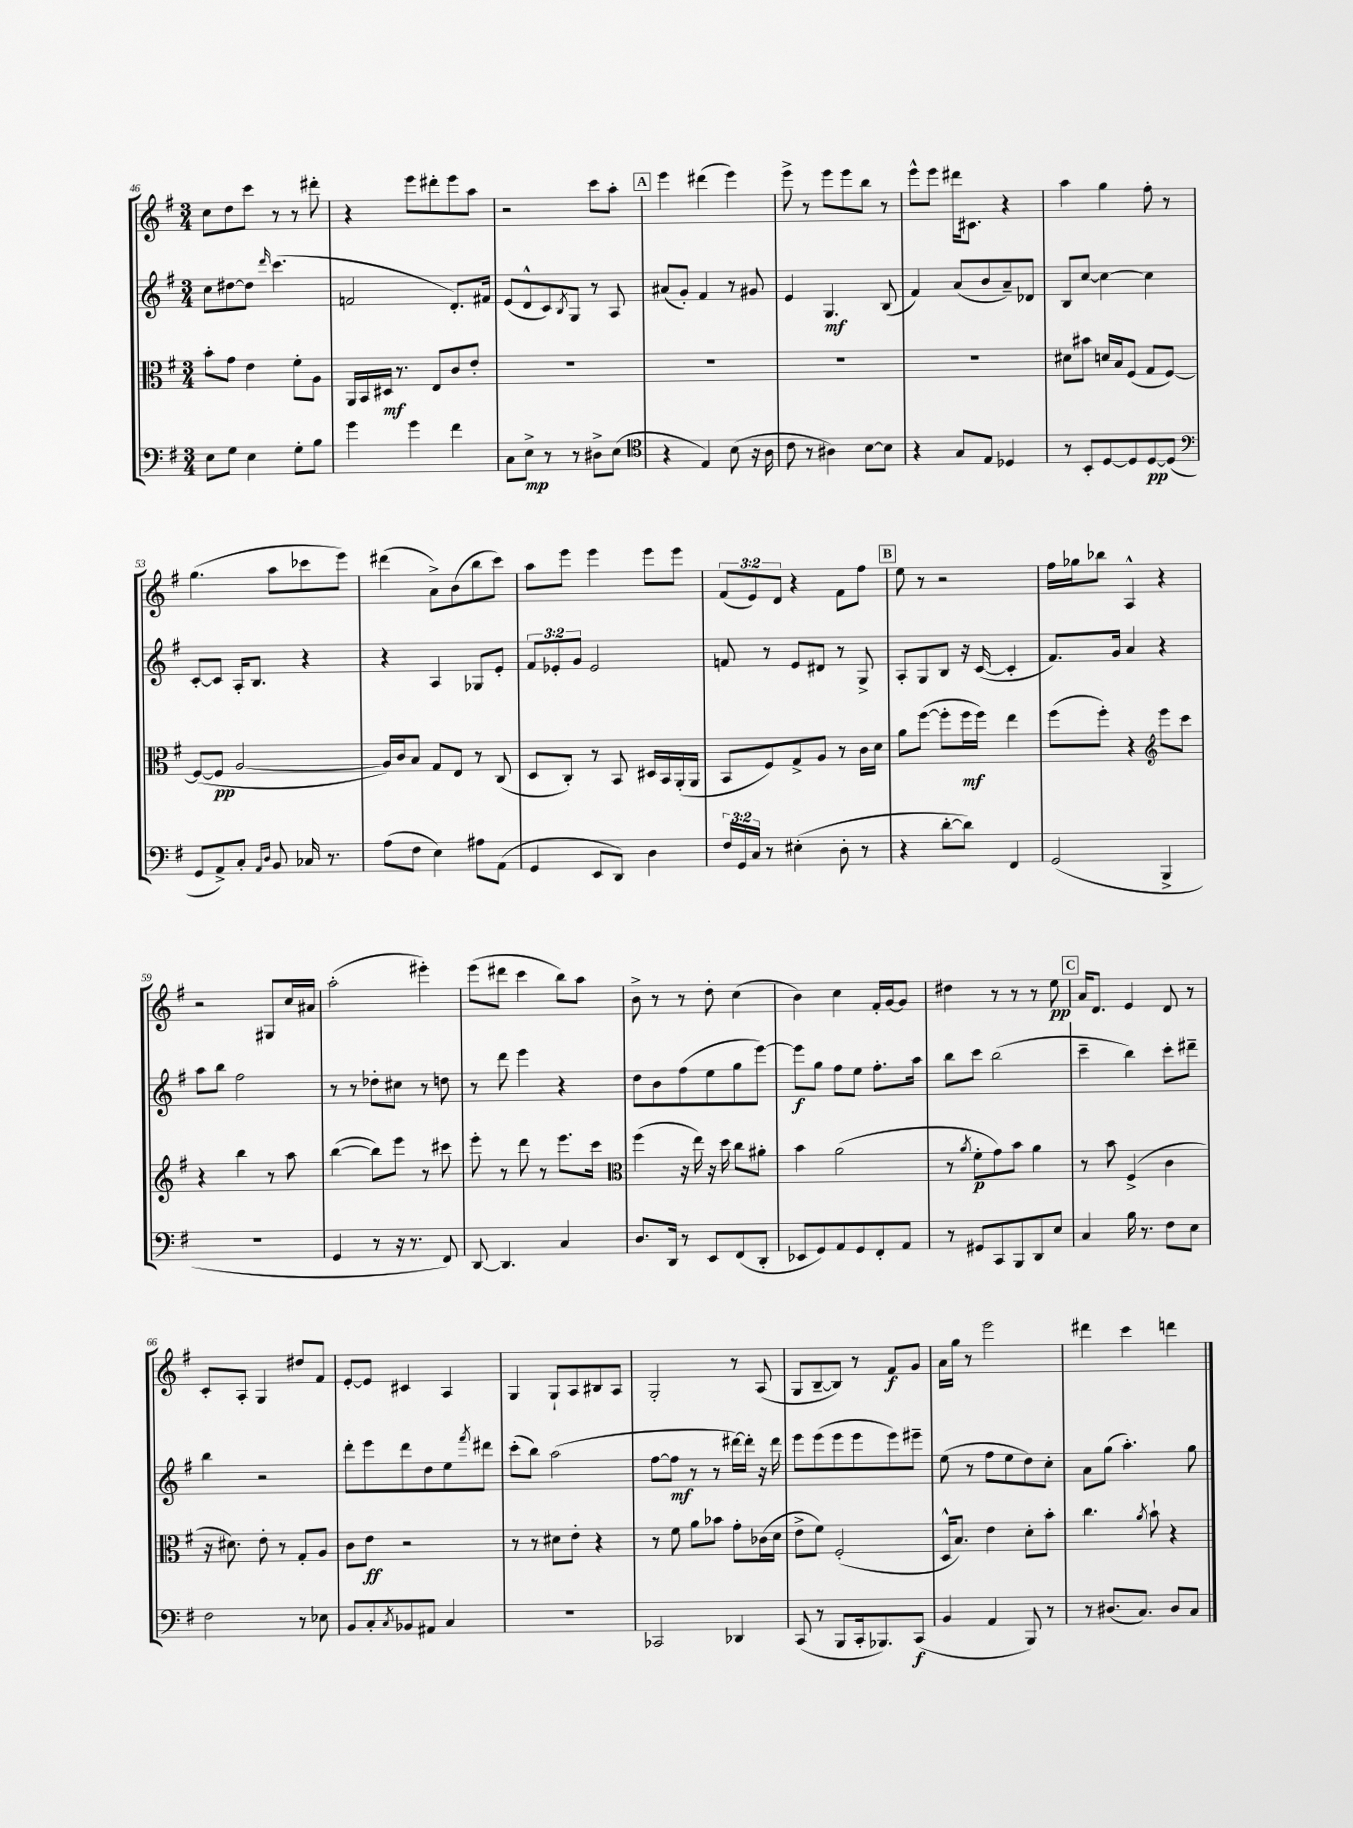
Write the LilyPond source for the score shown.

<<
\new StaffGroup <<
\new Staff = "s0" {
    \clef treble \key g \major \numericTimeSignature \time 3/4 \override Staff.TupletNumber.text = #tuplet-number::calc-fraction-text
    c''8 d''8 c'''8 r8 r8 dis'''8-. |
    r4 e'''8 dis'''8-. e'''8 a''8 |
    r2 c'''8 a''8-. |
    \mark \markup { \box "A" } e'''4 dis'''4( e'''4) |
    e'''8-> r8 e'''8 e'''8 b''8 r8 |
    e'''8-^ e'''8 dis'''16 cis'8. r4 |
    a''4 g''4 fis''8-. r8 |
    g''4.( a''8 ces'''8 e'''8) |
    dis'''4( a'8->) b'8( b''8 c'''8) |
    a''8 e'''8 e'''4 e'''8 e'''8 |
    \tuplet 3/2 { fis'8( e'8) d'8 } r4 fis'8 fis''8 |
    \mark \markup { \box "B" } e''8 r8 r2 |
    fis''16 ges''16 bes''8 a4-^ r4 |
    r2 gis8 c''16 ais'16 |
    a''2-.( eis'''4-.) |
    e'''8( dis'''8 c'''4 b''8) a''8 |
    b'8-> r8 r8 d''8-. c''4( |
    b'4) c''4 fis'16-. g'16~ g'8 |
    dis''4 r8 r8 r8 e''8\pp |
    \mark \markup { \box "C" } a'16 d'8. e'4 d'8 r8 |
    c'8-. a8-. g4 dis''8 fis'8 |
    e'8~-. e'8 cis'4 a4 |
    g4 g8-! a8 bis8 a8 |
    g2-. r8 a8( |
    g8 b8~-- b8) r8 fis'8\f g'8 |
    a'16 g''16 r8 e'''2 |
    dis'''4 c'''4 d'''4 \bar "|." |
}
\new Staff = "s1" {
    \clef treble \key g \major \numericTimeSignature \time 3/4 \override Staff.TupletNumber.text = #tuplet-number::calc-fraction-text
    c''8 dis''8~ dis''8 \grace { d'''16 } c'''4.( |
    f'2 d'8.-.) fis'16 |
    e'8( d'8-^ c'8) \acciaccatura { b8 } g8 r8 a8 |
    \mark \markup { \box "A" } ais'8( g'8-.) fis'4 r8 gis'8 |
    e'4 g4.\mf b8( |
    fis'4) a'8( b'8 a'8--) des'8 |
    b8 c''8~ c''4~ c''4 |
    c'8~-. c'8 a16-. b8. r4 |
    r4 a4 ges8 e'8-. |
    \tuplet 3/2 { fis'8 ees'8-. g'8 } ees'2 |
    f'8 r8 e'8 dis'8 r8 g8-> |
    \mark \markup { \box "B" } a8-. g8 b8 r16 c'16~( c'4-. |
    fis'8.) g'16 a'4 r4 |
    a''8 b''8 fis''2 |
    r8 r8 des''8-. cis''8 r8 d''8 |
    r8 d'''8 e'''4 r4 |
    d''8 b'8 fis''8( e''8 g''8 e'''8~) |
    e'''8\f g''8 fis''8 e''8 fis''8.-. a''16 |
    b''8 c'''8 b''2( |
    \mark \markup { \box "C" } c'''4-- b''4) c'''8-. dis'''8-- |
    b''4 r2 |
    d'''8-. e'''8 d'''8 d''8 e''8 \acciaccatura { fis'''8 } dis'''8 |
    c'''8-.( b''8) a''2( |
    fis''8~ fis''8\mf r8 r8 dis'''16~) dis'''16-. r16 dis'''16 |
    e'''8 e'''8( e'''8 e'''8 e'''8) eis'''8-- |
    e''8( r8 fis''8 e''8 d''8) c''8-. |
    a'8 g''8( a''4.-.) g''8 \bar "|." |
}
\new Staff = "s2" {
    \clef alto \key g \major \numericTimeSignature \time 3/4
    b'8-. g'8 e'4 fis'8-. a8 |
    a,16 b,16 dis16\mf r8. e8 c'8 e'8-. |
    R2. |
    \mark \markup { \box "A" } R2. |
    R2. |
    R2. |
    dis'8 bis'8 d'16 b16 fis8( g8 fis8~) |
    fis8~( fis8\pp a2~ |
    a16) c'16 b8 g8 e8 r8 c8( |
    d8 c8-.) r8 b,8 dis16 b,16 a,16-.( a,16 |
    b,8 fis8) g8-> a8 r8 c'16 d'16 |
    \mark \markup { \box "B" } a'8 fis''8~( fis''8-. fis''16\mf fis''16) e''4 |
    fis''8( fis''8-.) r4 \clef treble e'''8 c'''8 |
    r4 b''4 r8 a''8 |
    b''4~( b''8) e'''8 r8 cis'''8 |
    e'''8-. r8 d'''8 r8 e'''8. c'''16 |
    \clef alto fis''4( r16 e''16) r16 d''16 c''8 ais'8-. |
    b'4 a'2( |
    r8 \acciaccatura { a'8 } fis'8-.\p g'8) b'8 a'4 |
    \mark \markup { \box "C" } r8 b'8 fis4->( c'4 |
    r16 dis'8.) e'8-. r8 g8-. a8 |
    c'8 e'8\ff r2 |
    r8 r8 dis'8 e'8-. r4 |
    r8 fis'8 a'8 bes'8 g'8-. ces'16( d'16 |
    e'8-> fis'8) fis2-.( |
    d16-^ b8.) e'4 d'8-. b'8-. |
    c''4. \acciaccatura { a'8 } b'8-! r4 \bar "|." |
}
\new Staff = "s3" {
    \clef bass \key g \major \numericTimeSignature \time 3/4 \override Staff.TupletNumber.text = #tuplet-number::calc-fraction-text
    e8 g8 e4 g8-. b8 |
    g'4 g'4 fis'4 |
    c8 e8->\mp r8 r8 dis8-> e8( |
    \mark \markup { \box "A" } \clef tenor r4 e4) b8( r16 a16 |
    c'8 r8 ais4) b8~ b8 |
    r4 g8 e8 des4 |
    r8 b,8-. d8~ d8 d8~\pp d8( |
    \clef bass g,8 a,8->) c8-. \grace { a,16 d16 } b,8 ces16 r8. |
    a8( fis8 e4) ais8 a,8( |
    g,4 e,8 d,8) d4 |
    \tuplet 3/2 { fis16 g,16 c16 } r8 eis4-.( d8-. r8 |
    \mark \markup { \box "B" } r4 d'8~-. d'8) fis,4 |
    g,2( b,,4-> |
    R2. |
    g,4 r8 r16 r8. fis,8) |
    d,8~ d,4. c4 |
    d8. d,16 r8 e,8 fis,8( d,8-. |
    ees,8 g,8) a,8 g,8 fis,8-. a,8 |
    r8 gis,8 c,8 b,,8 d,8 e8 |
    \mark \markup { \box "C" } c4 b16 r8. fis8 e8 |
    fis2 r8 ees8 |
    b,8 c8-. \acciaccatura { c8 } bes,8 ais,8 c4 |
    R2. |
    ces,2 des,4 |
    c,8( r8 b,,8 c,16-. bes,,8.) c,8\f( |
    b,4 a,4 b,,8) r8 |
    r8 dis8.( c8.) dis8 c8 \bar "|." |
}
>>
>>
\layout { \context { \Score currentBarNumber = #46 } }
